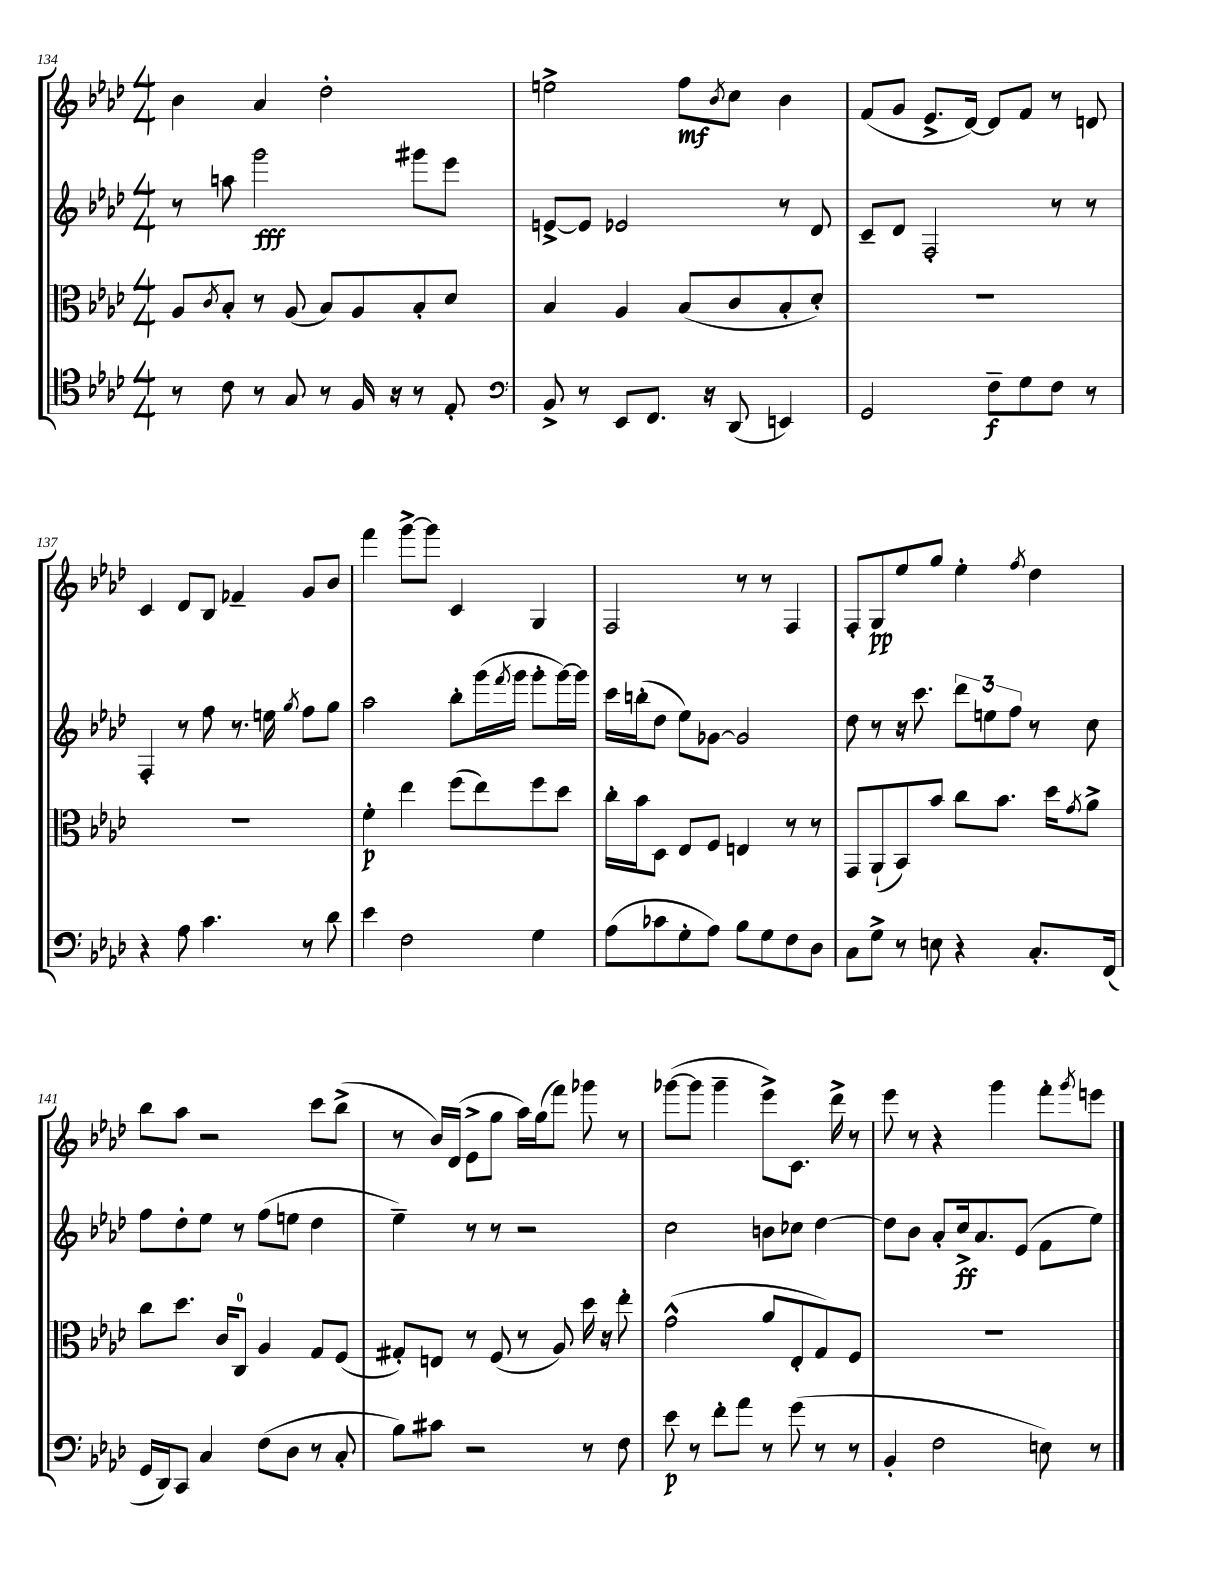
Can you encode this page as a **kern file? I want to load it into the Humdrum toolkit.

**kern	**kern	**kern	**kern
*staff4	*staff3	*staff2	*staff1
*clefC4	*clefC3	*clefG2	*clefG2
*k[b-e-a-d-]	*k[b-e-a-d-]	*k[b-e-a-d-]	*k[b-e-a-d-]
*M4/4	*M4/4	*M4/4	*M4/4
8r	8A-	8r	4b-
.	8qc	.	.
8c	8B-'	8aa	.
8r	8r	2ggg	4a-
8G	(8A-	.	.
8r	8B-)	.	2dd-'
16F	8A-	.	.
16r	.	.	.
8r	8B-'	8ggg#	.
8E-'	8d-	8eee-	.
=	=	=	=
*clefF4	*	*	*
8BB-^	4B-	[8e^	2ee^
8r	.	8e]	.
8EE-	4A-	2e-	.
8.FF	.	.	.
.	(8B-	.	8ff
16r	.	.	.
.	.	.	8qb-
(8DD-	8c	.	8cc
4EE)	8B-'	8r	4b-
.	8d-')	8d-	.
=	=	=	=
2GG	1r	8c~	(8f
.	.	8d-	8g
.	.	2F'	8.e-^
.	.	.	[16d-)
8F~	.	.	8d-]
8G	.	.	8f
8F	.	8r	8r
8r	.	8r	8d
=	=	=	=
4r	1r	4F'	4c
8A-	.	8r	8d-
4.c	.	8ff	8B-
.	.	8.r	4f-~
.	.	16ee	.
.	.	8qgg	.
8r	.	8ff	8g
8d-	.	8gg	8b-
=	=	=	=
4e-	4f'	2aa-	4fff
2F	4ee-	.	[8ggg^
.	.	.	8ggg]
.	(8ff	8bb-'	4c
.	8ee-)	(16ggg	.
.	.	8qfff	.
.	.	16ggg	.
4G	8ff	8ggg'	4G
.	8dd-	[16ggg)	.
.	.	16ggg]	.
=	=	=	=
(8A-	16cc'	16ccc	2F
.	16b-	(16bb'	.
8c-	8D-	8dd-	.
8G'	8E-	8ee-)	.
8A-)	8F	[8g-	.
8B-	4E	2g-]	8r
8G	.	.	8r
8F	8r	.	4F
8D-	8r	.	.
=	=	=	=
8C	8GG	8dd-	8F'
8G^	(8AA-`	8r	8G
8r	8BB-)	16r	8ee-
.	.	8.ccc	.
8E	8b-	.	8gg
4r	8cc	12ddd-	4ee-'
.	.	12ee	.
.	8.b-	.	.
.	.	12ff	.
.	.	.	8qff
8.C'	.	8r	4dd-
.	16dd-	.	.
.	8qg	.	.
.	8a-^	8cc	.
(16FF	.	.	.
=	=	=	=
16GG	8cc	8ff	8bb-
16DD-)	.	.	.
8CC	8.dd-	8dd-'	8aa-
4C	.	8ee-	2r
.	16c	.	.
.	8C	8r	.
(8F	4A-	(8ff	.
8D-	.	8ee	.
8r	8G	4dd-	8ccc
8C'	(8F	.	(8bb-^
=	=	=	=
8B-)	8G#')	4ee-~)	8r
8c#	8E	.	16b-)
.	.	.	(16d-
2r	8r	8r	8e-^
.	(8F	8r	8gg
.	8r	2r	16aa-)
.	.	.	(16gg
.	8A-)	.	8fff)
8r	16dd-	.	8ggg-
.	16r	.	.
8F	8ee-'	.	8r
=	=	=	=
8e-	(2g^^	2cc	([8ggg-
8r	.	.	8ggg-]
8f'	.	.	4ggg-~
8a-	.	.	.
8r	8a-	8b	8eee-^)
(8g	8E-'	8cc-	8.c
8r	8G)	[4dd-	.
.	.	.	16ddd-^
8r	8F	.	8r
=	=	=	=
4BB-'	1r	8dd-]	8eee-
.	.	8b-	8r
2F	.	8a-'	4r
.	.	16cc^	.
.	.	8.a-	.
.	.	.	4ggg
.	.	(8e-	.
8E)	.	8f	8fff'
.	.	.	8qggg
8r	.	8ee-)	8eee
==	==	==	==
*-	*-	*-	*-
